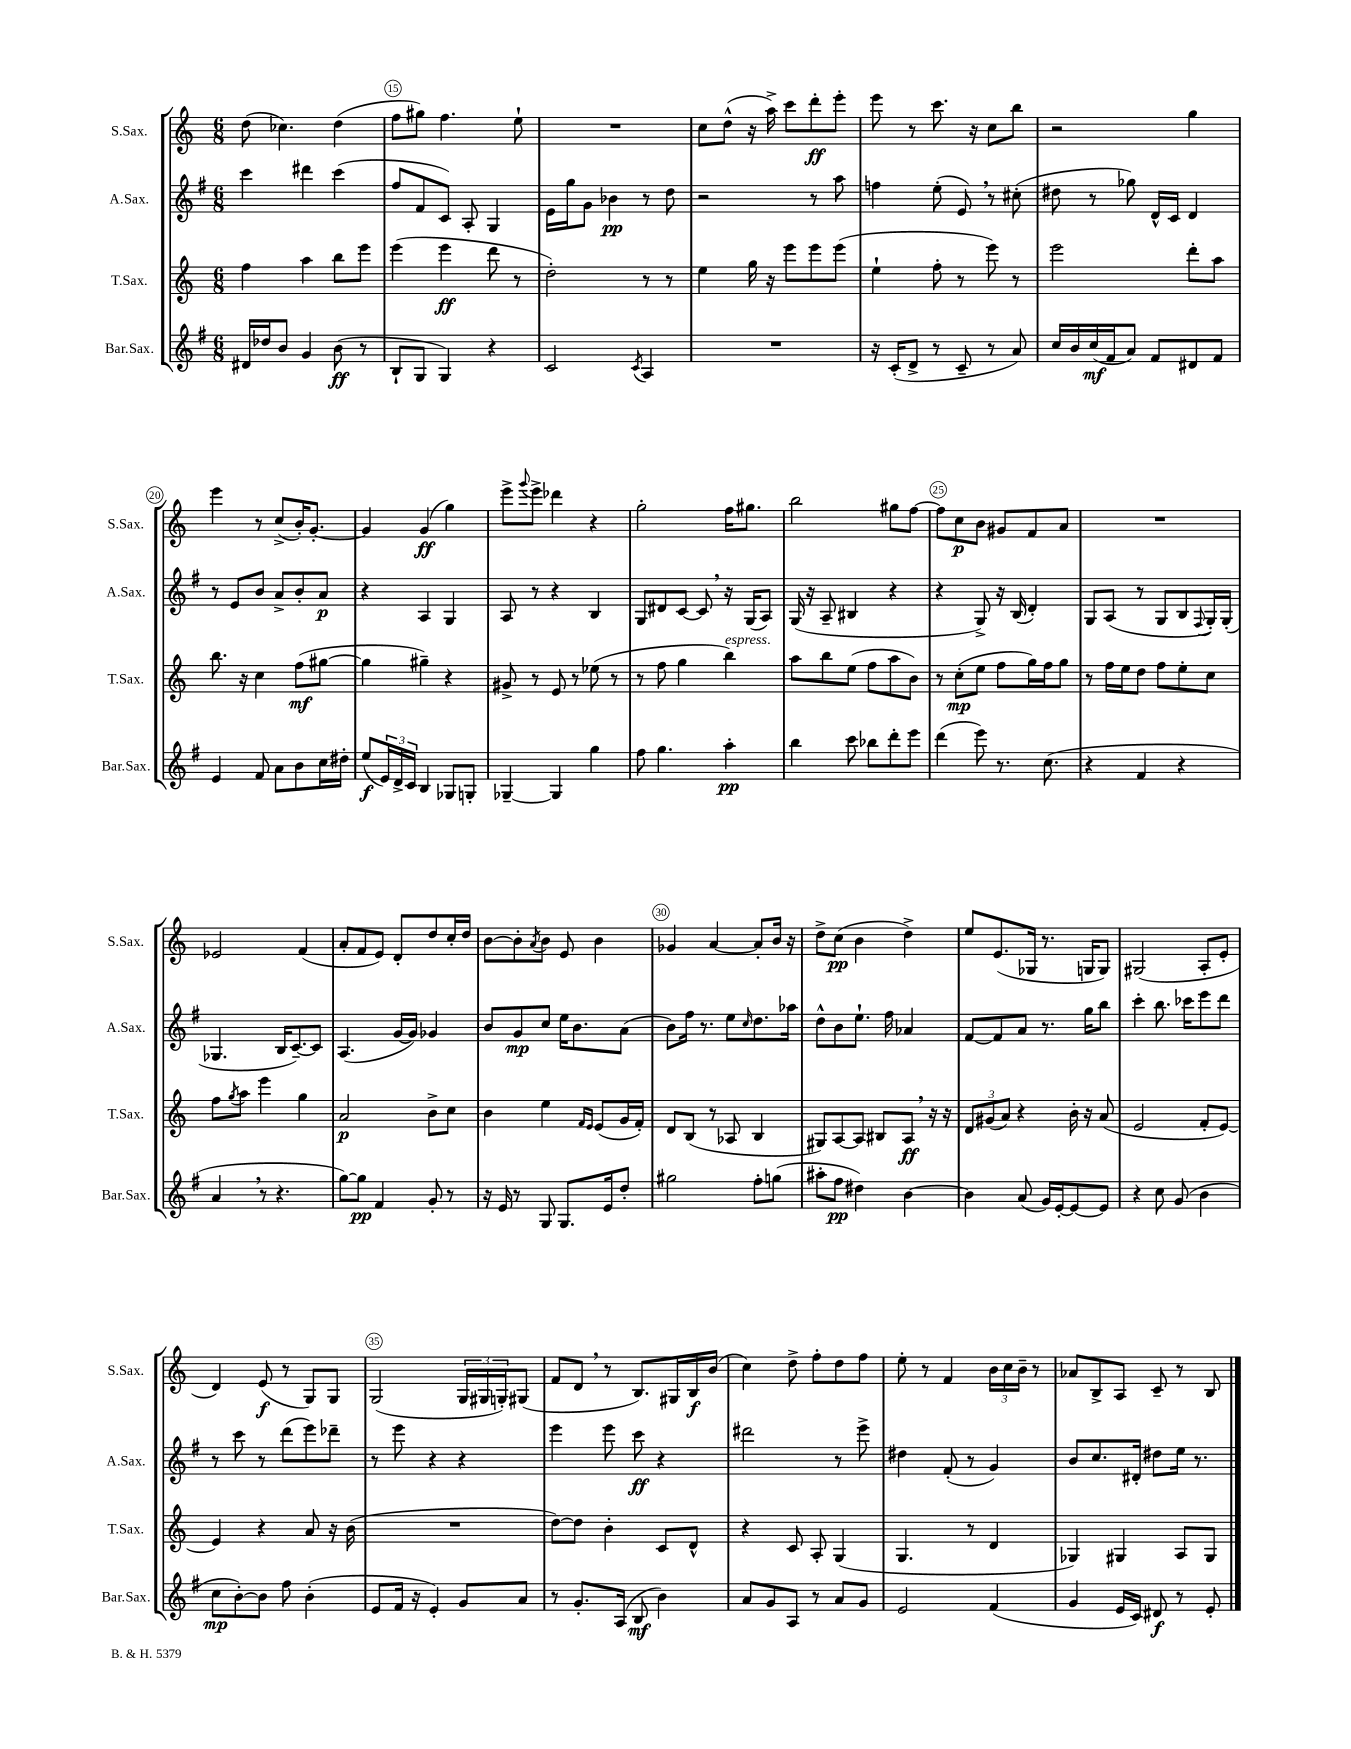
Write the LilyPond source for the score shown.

<<
\new StaffGroup <<
\new Staff = "s0" \with { instrumentName = "S.Sax." shortInstrumentName = "S.Sax." } {
    \clef treble \key c \major \numericTimeSignature \time 6/8
    d''8( ces''4.) d''4( |
    f''8 gis''8) f''4. e''8-! |
    R2. |
    c''8 d''8-^( r16 a''16->) c'''8 d'''8-.\ff e'''8-. |
    e'''8 r8 c'''8. r16 c''8 b''8 |
    r2 g''4 |
    e'''4 r8 c''8->( b'16-.) g'8.~-. |
    g'4 g'4\ff( g''4) |
    e'''8-> \appoggiatura { g'''8 } e'''8-> des'''4 r4 |
    g''2-. f''16 gis''8. |
    b''2 gis''8 f''8~ |
    f''8 c''8\p b'8 gis'8 f'8 a'8 |
    R2. |
    ees'2 f'4( |
    a'8-. f'8 e'8) d'8-. d''8 c''16-. d''16 |
    b'8~ b'8-. \acciaccatura { a'8 } b'8 e'8 b'4 |
    ges'4 a'4~ a'8-. b'16 r16 |
    d''8-> c''8\pp( b'4 d''4->) |
    e''8 e'8.( ges16 r8. g16 g8) |
    gis2( a8-. e'8-. |
    d'4) e'8\f( r8 g8) g8 |
    g2( \tuplet 3/2 { g16 gis16 g16-.) } gis8( |
    f'8 d'8 \breathe r8 b8.) gis16 b16\f b'16( |
    c''4) d''8-> f''8-. d''8 f''8 |
    e''8-. r8 f'4 \tuplet 3/2 { b'16 c''16 b'16-- } r8 |
    aes'8 b8-> a8 c'8-- r8 b8 \bar "|." |
}
\new Staff = "s1" \with { instrumentName = "A.Sax." shortInstrumentName = "A.Sax." } {
    \clef treble \key g \major \numericTimeSignature \time 6/8
    c'''4 dis'''4 c'''4( |
    fis''8 fis'8 c'8) a8-. g4 |
    e'16 g''16 g'8 bes'4\pp r8 d''8 |
    r2 r8 a''8 |
    f''4 e''8-.( e'8) \breathe r8 cis''8-.( |
    dis''8 r8 ges''8) d'16-^ c'16 d'4 |
    r8 e'8 b'8 a'8-> b'8-. a'8\p |
    r4 a4 g4 |
    a8 r8 r4 b4 |
    g8 dis'8 c'8~ c'8 \breathe r16 g16( a8) |
    g16( r16 a8-- bis4 r4 |
    r4 g8->) r16 b16( d'4-.) |
    g8 a8( r8 g8 b8 \appoggiatura { fis8 } g16-.) g16-.( |
    ges4. b16 c'8.~--) c'8 |
    a4.( g'16~ g'16) ges'4 |
    b'8 g'8\mp c''8 e''16 b'8. a'8( |
    b'8) fis''16 r8. e''8 \grace { c''16 } d''8. aes''16 |
    d''8-^ b'8 e''8.-! fis''16 aes'4 |
    fis'8~ fis'8 a'8 r8. g''16 b''8 |
    c'''4-. b''8. ces'''16 e'''8 d'''8 |
    r8 c'''8 r8 d'''8( e'''8) des'''8-- |
    r8 e'''8 r4 r4 |
    e'''4 e'''8 c'''8\ff r4 |
    dis'''2 r8 e'''8-> |
    dis''4 fis'8-.( r8 g'4) |
    b'8 c''8. dis'16-. dis''8 e''16 r8. \bar "|." |
}
\new Staff = "s2" \with { instrumentName = "T.Sax." shortInstrumentName = "T.Sax." } {
    \clef treble \key c \major \numericTimeSignature \time 6/8
    f''4 a''4 b''8 e'''8 |
    e'''4( e'''4\ff d'''8 r8 |
    d''2-.) r8 r8 |
    e''4 g''16 r16 e'''8 e'''8 e'''8( |
    e''4-! f''8-. r8 e'''8) r8 |
    e'''2 d'''8-. a''8 |
    b''8. r16 c''4 f''8\mf( gis''8~ |
    gis''4 gis''4--) r4 |
    gis'8-> r8 e'8 r8 ees''8( r8 |
    r8 f''8 g''4 b''4^\markup { \italic "espress." }) |
    a''8 b''8 e''8( f''8 a''8 b'8) |
    r8 c''8-.\mp( e''8 f''8 g''16) f''16 g''8 |
    r8 f''16 e''16 d''8 f''8 e''8-. c''8 |
    f''8 \acciaccatura { g''8 } a''8 e'''4 g''4 |
    a'2\p b'8-> c''8 |
    b'4 e''4 \grace { f'16 e'16 } e'8( g'16 f'16-.) |
    d'8 b8( r8 aes8 b4 |
    gis8) a8~ a8 bis8 a8\ff \breathe r16 r16 |
    \tuplet 3/2 { d'8 gis'8( a'8) } r4 b'16-. r16 a'8( |
    e'2 f'8-. e'8~) |
    e'4 r4 a'8 r16 b'16( |
    R2. |
    d''8~) d''8 b'4-. c'8 d'8-^ |
    r4 c'8 a8-. g4( |
    g4. r8 d'4 |
    ges4) gis4 a8 gis8 \bar "|." |
}
\new Staff = "s3" \with { instrumentName = "Bar.Sax." shortInstrumentName = "Bar.Sax." } {
    \clef treble \key g \major \numericTimeSignature \time 6/8
    dis'16 des''16 b'8 g'4 b'8\ff( r8 |
    b8-! g8 g4) r4 |
    c'2 \acciaccatura { c'8 } a4 |
    R2. |
    r16 c'16-.( d'8-> r8 c'8-- r8 a'8) |
    c''16 b'16 c''16\mf( fis'16 a'8) fis'8 dis'8 fis'8 |
    e'4 fis'8 a'8 b'8 c''16 dis''16-. |
    e''8\f( \tuplet 3/2 { e'16) d'16-> c'16 } b4 ges8 g8-. |
    ges4~-- ges4 g''4 |
    fis''8 g''4. a''4-.\pp |
    b''4 c'''8 bes''8 d'''8-. e'''8 |
    d'''4( e'''8) r8. c''8.( |
    r4 fis'4 r4 |
    a'4 \breathe r8 r4. |
    g''8~) g''8\pp fis'4 g'8-. r8 |
    r16 e'16 r8 g8 g8. e'16 d''8-. |
    gis''2 fis''8-. g''8( |
    ais''8-. fis''8\pp dis''4) b'4~ |
    b'4 a'8( g'16) e'16~-. e'8~ e'8 |
    r4 c''8 g'8( b'4 |
    c''8\mp b'8~-.) b'8 fis''8 b'4-.( |
    e'8 fis'16 r16 e'4-.) g'8 a'8 |
    r8 g'8.-. a16( b8\mf b'4) |
    a'8 g'8 a8 r8 a'8 g'8 |
    e'2 fis'4( |
    g'4 e'16 c'16) dis'8\f r8 e'8-. \bar "|." |
}
>>
>>
\layout { \context { \Score currentBarNumber = #14 \override BarNumber.break-visibility = ##(#f #t #t) barNumberVisibility = #(every-nth-bar-number-visible 5) \override BarNumber.stencil = #(make-stencil-circler 0.1 0.3 ly:text-interface::print) } }
